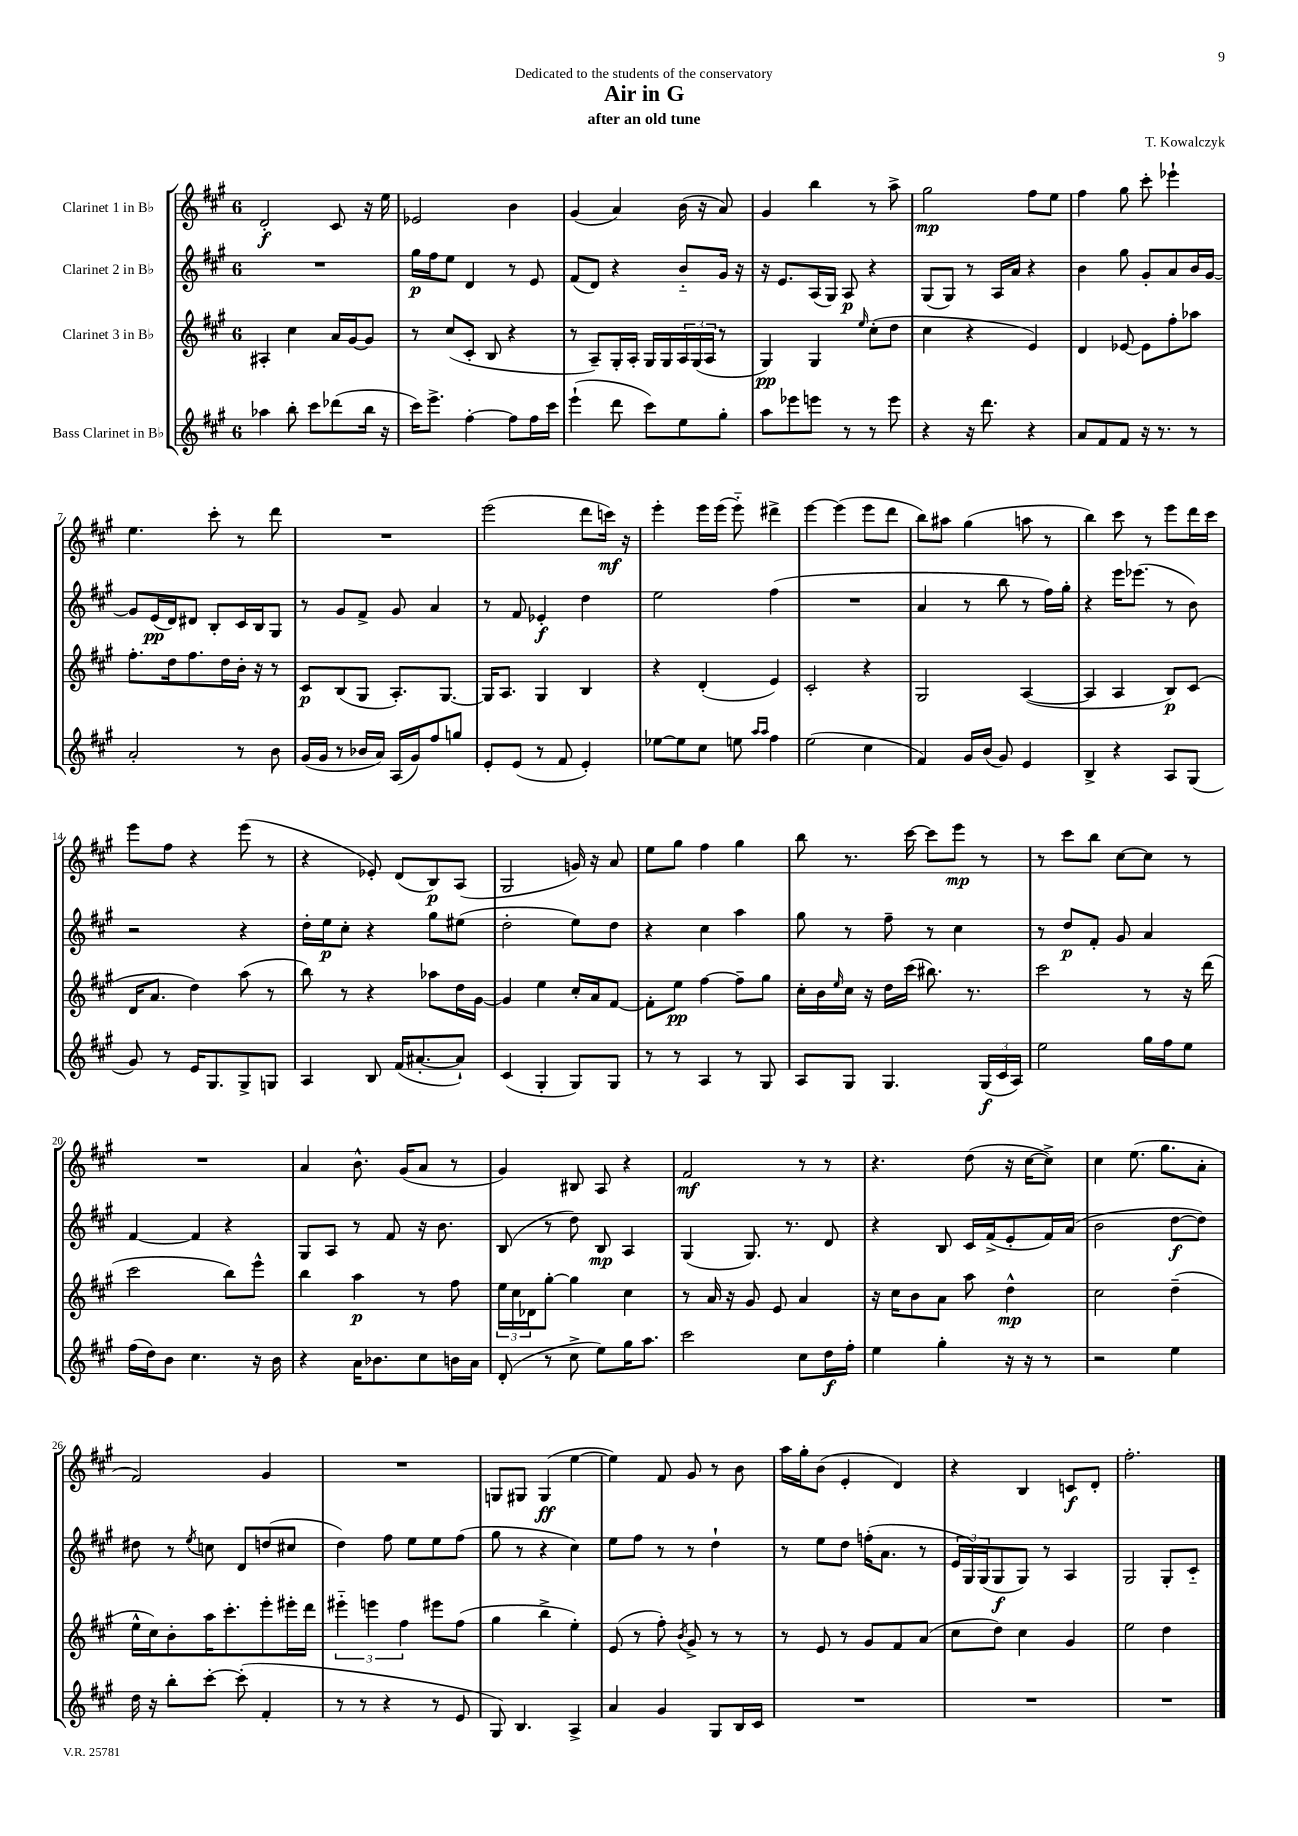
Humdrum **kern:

**kern	**kern	**kern	**kern
*staff4	*staff3	*staff2	*staff1
*clefG2	*clefG2	*clefG2	*clefG2
*k[f#c#g#]	*k[f#c#g#]	*k[f#c#g#]	*k[f#c#g#]
*M6/8	*M6/8	*M6/8	*M6/8
4aa-	4A#'	2.r	2d'
8bb'	4cc#	.	.
8ccc#	.	.	.
(8ddd-	16a	.	8c#
.	[16g#	.	.
16bb	8g#]	.	16r
16r	.	.	16ee
=	=	=	=
16ccc#)	8r	16gg#	2e-
8.eee^	.	16ff#	.
.	(8cc#	8ee	.
[4ff#'	8c#'	4d	.
.	8B	.	.
8ff#]	4r	8r	4b
16ff#	.	8e	.
16ccc#	.	.	.
=	=	=	=
(4eee`	8r	(8f#	(4g#
.	8A~)	8d)	.
8ddd	16G#'	4r	4a)
.	16A'	.	.
8ccc#)	16G#	.	.
.	16G#	.	.
8ee	24A	8b'~	(16b
.	(24G#	.	.
.	.	.	16r
.	24A	.	.
8gg#'	8r	16g#	8a)
.	.	16r	.
=	=	=	=
8aa	4G#)	16r	4g#
.	.	8.e	.
8eee-	.	.	.
8eee	4G#	(16A	4bb
.	.	16G#)	.
8r	.	8A	.
.	16qqee	.	.
8r	(8cc#'	4r	8r
8eee	8dd	.	8aa^
=	=	=	=
4r	4cc#	(8G#	2gg#
.	.	8G#)	.
16r	4r	8r	.
8.ddd	.	.	.
.	.	16A	.
.	.	16a	.
4r	4e)	4r	8ff#
.	.	.	8ee
=	=	=	=
8a	4d	4b	4ff#
8f#	.	.	.
8f#	[8e-	8gg#	8gg#
16r	8e-]	8g#'	8ccc#'
8.r	.	.	.
.	8ff#'	8a	4eee-`
8r	8aa-	16b	.
.	.	[16g#	.
=	=	=	=
2a'	8.ff#'	8g#]	4.ee
.	.	(16e	.
.	16dd	16d)	.
.	8.ff#	8d#	.
.	.	8B'	8ccc#'
.	16dd	.	.
8r	16b'	16c#	8r
.	16r	16B	.
8b	8r	8G#	8ddd
=	=	=	=
(16g#	8c#	8r	2.r
16g#	.	.	.
8r	(8B	8g#	.
16b-	8G#	8f#^	.
16a)	.	.	.
(16A	8.A')	8g#	.
16g#)	.	.	.
8ff#	.	4a	.
.	[8.G#	.	.
8gg	.	.	.
=	=	=	=
8e'	16G#]	8r	(2eee
.	8.A	.	.
(8e	.	8f#	.
8r	4G#	4e-'	.
8f#	.	.	.
4e')	4B	4dd	8ddd
.	.	.	16ccc)
.	.	.	16r
=	=	=	=
[8ee-	4r	2ee	4eee'
8ee-]	.	.	.
8cc#	(4d'	.	16eee
.	.	.	(16eee
8ee	.	.	8eee'~)
16qqaa	.	.	.
16qqaa	.	.	.
4ff#	4e)	(4ff#	4ddd#^
=	=	=	=
(2ee	2c#'	2.r	[4eee
.	.	.	(4eee]
4cc#	4r	.	8eee
.	.	.	8ddd
=	=	=	=
4f#)	2G#	4a	8bb)
.	.	.	8aa#
16g#	.	8r	(4gg#
(16b	.	.	.
8g#)	.	8bb	.
4e	([4A	8r	8aa
.	.	16ff#)	8r
.	.	16gg#'	.
=	=	=	=
4B^	4A]	4r	4bb)
4r	4A	16eee	8ccc#
.	.	(8.eee-	.
.	.	.	8r
8A	8B)	8r	8eee
(8G#	(8c#	8b)	16ddd
.	.	.	16ccc#
=	=	=	=
8g#)	16d	2r	8eee
.	8.a	.	.
8r	.	.	8ff#
16e	4dd)	.	4r
8.G#	.	.	.
8G#^	(8aa	4r	(8eee
8G	8r	.	8r
=	=	=	=
4A	8bb)	16dd'	4r
.	.	16ee	.
.	8r	8cc#'	.
8B	4r	4r	8e-')
(16f#	.	.	(8d
[8.a#'	.	.	.
.	8aa-	8gg#	8B)
8a#`])	16dd	(8ee#	(8A
.	[16g#	.	.
=	=	=	=
(4c#	4g#]	2dd'	2G#
4G#'	4ee	.	.
8G#)	16cc#'	8ee)	16g)
.	16a	.	16r
8G#	[8f#	8dd	8a
=	=	=	=
8r	8f#']	4r	8ee
8r	8ee	.	8gg#
4A	[4ff#	4cc#	4ff#
8r	8ff#~]	4aa	4gg#
8G#	8gg#	.	.
=	=	=	=
8A	16cc#'	8gg#	8bb
.	16b	.	.
.	16qqee	.	.
8G#	16cc#	8r	8.r
.	16r	.	.
4.G#	16dd	8ff#~	.
.	(16ccc#	.	[16ccc#
.	8.bb#)	8r	8ccc#]
.	.	4cc#	8eee
.	8.r	.	.
(24G#	.	.	8r
24c#	.	.	.
24A)	.	.	.
=	=	=	=
2ee	2ccc#	8r	8r
.	.	8dd	8ccc#
.	.	8f#'	8bb
.	.	8g#	[8cc#
16gg#	8r	4a	8cc#]
16ff#	.	.	.
8ee	16r	.	8r
.	(16ddd	.	.
=	=	=	=
(16ff#	2ccc#	[4f#	2.r
16dd)	.	.	.
8b	.	.	.
4.cc#	.	4f#]	.
.	8bb)	4r	.
16r	8eee^^	.	.
16b	.	.	.
=	=	=	=
4r	4bb	8G#	4a
.	.	8A	.
16a	4aa	8r	8.b^^
8.b-	.	.	.
.	.	8f#	.
.	.	.	(16g#
8cc#	8r	16r	8a
.	.	8.b	.
16b	8ff#	.	8r
16a	.	.	.
=	=	=	=
(8d'	24ee	(8B	4g#)
.	24cc#	.	.
.	24d-	.	.
8r	[8gg#'	8r	.
8cc#^	4gg#]	8dd)	8B#
8ee)	.	8B	8A
16gg#	4cc#	4A	4r
8.aa	.	.	.
=	=	=	=
2ccc#	8r	(4G#	2f#
.	16a	.	.
.	16r	.	.
.	8g#	8.G#)	.
.	8e	.	.
.	.	8.r	.
8cc#	4a	.	8r
16dd	.	8d	8r
16ff#'	.	.	.
=	=	=	=
4ee	16r	4r	4.r
.	16cc#	.	.
.	8b	.	.
4gg#'	8a	8B	.
.	8aa	16c#	(8dd
.	.	(16f#^	.
16r	4dd^^	8e'	16r
16r	.	.	[16cc#
8r	.	16f#)	8cc#^])
.	.	(16a	.
=	=	=	=
2r	2cc#	2b	4cc#
.	.	.	(8.ee
.	.	.	8.gg#
4ee	(4dd~	[8dd	.
.	.	8dd])	8a'
=	=	=	=
16dd	16ee^^	8dd#	2f#)
16r	16cc#)	.	.
8bb'	8b'	8r	.
.	.	8qee	.
[8ccc#'	16aa	8cc	.
.	8.ccc#'	.	.
(8ccc#']	.	8d	.
4f#'	8eee'	(8dd	4g#
.	16eee#'	8cc#	.
.	16ddd	.	.
=	=	=	=
8r	6eee#'~	4dd)	2.r
8r	.	.	.
.	6eee	.	.
4r	.	8ff#	.
.	6ff#	.	.
.	.	8ee	.
8r	8eee#	8ee	.
8e	(8ff#	(8ff#	.
=	=	=	=
8G#)	4gg#	8gg#	8G
4.B	.	8r	8G#
.	4bb^	4r	(4G#
4A^	4ee')	4cc#)	[4ee
=	=	=	=
4a	(8e	8ee	4ee])
.	8r	8ff#	.
4g#	8ff#')	8r	8f#
.	8qb	.	.
.	8g#^	8r	8g#
8G#	8r	4dd`	8r
16B	8r	.	8b
16c#	.	.	.
=	=	=	=
2.r	8r	8r	16aa
.	.	.	16gg#'
.	8e	8ee	(8b
.	8r	8dd	4e'
.	8g#	(16ff'	.
.	.	8.a	.
.	8f#	.	4d)
.	(8a	8r	.
=	=	=	=
2.r	8cc#	24e	4r
.	.	24G#)	.
.	.	(24G#	.
.	8dd)	8G#	.
.	4cc#	8G#)	4B
.	.	8r	.
.	4g#	4A	8c
.	.	.	8d'
=	=	=	=
2.r	2ee	2G#	2.ff#'
.	4dd	8G#'	.
.	.	8c#'~	.
==	==	==	==
*-	*-	*-	*-
